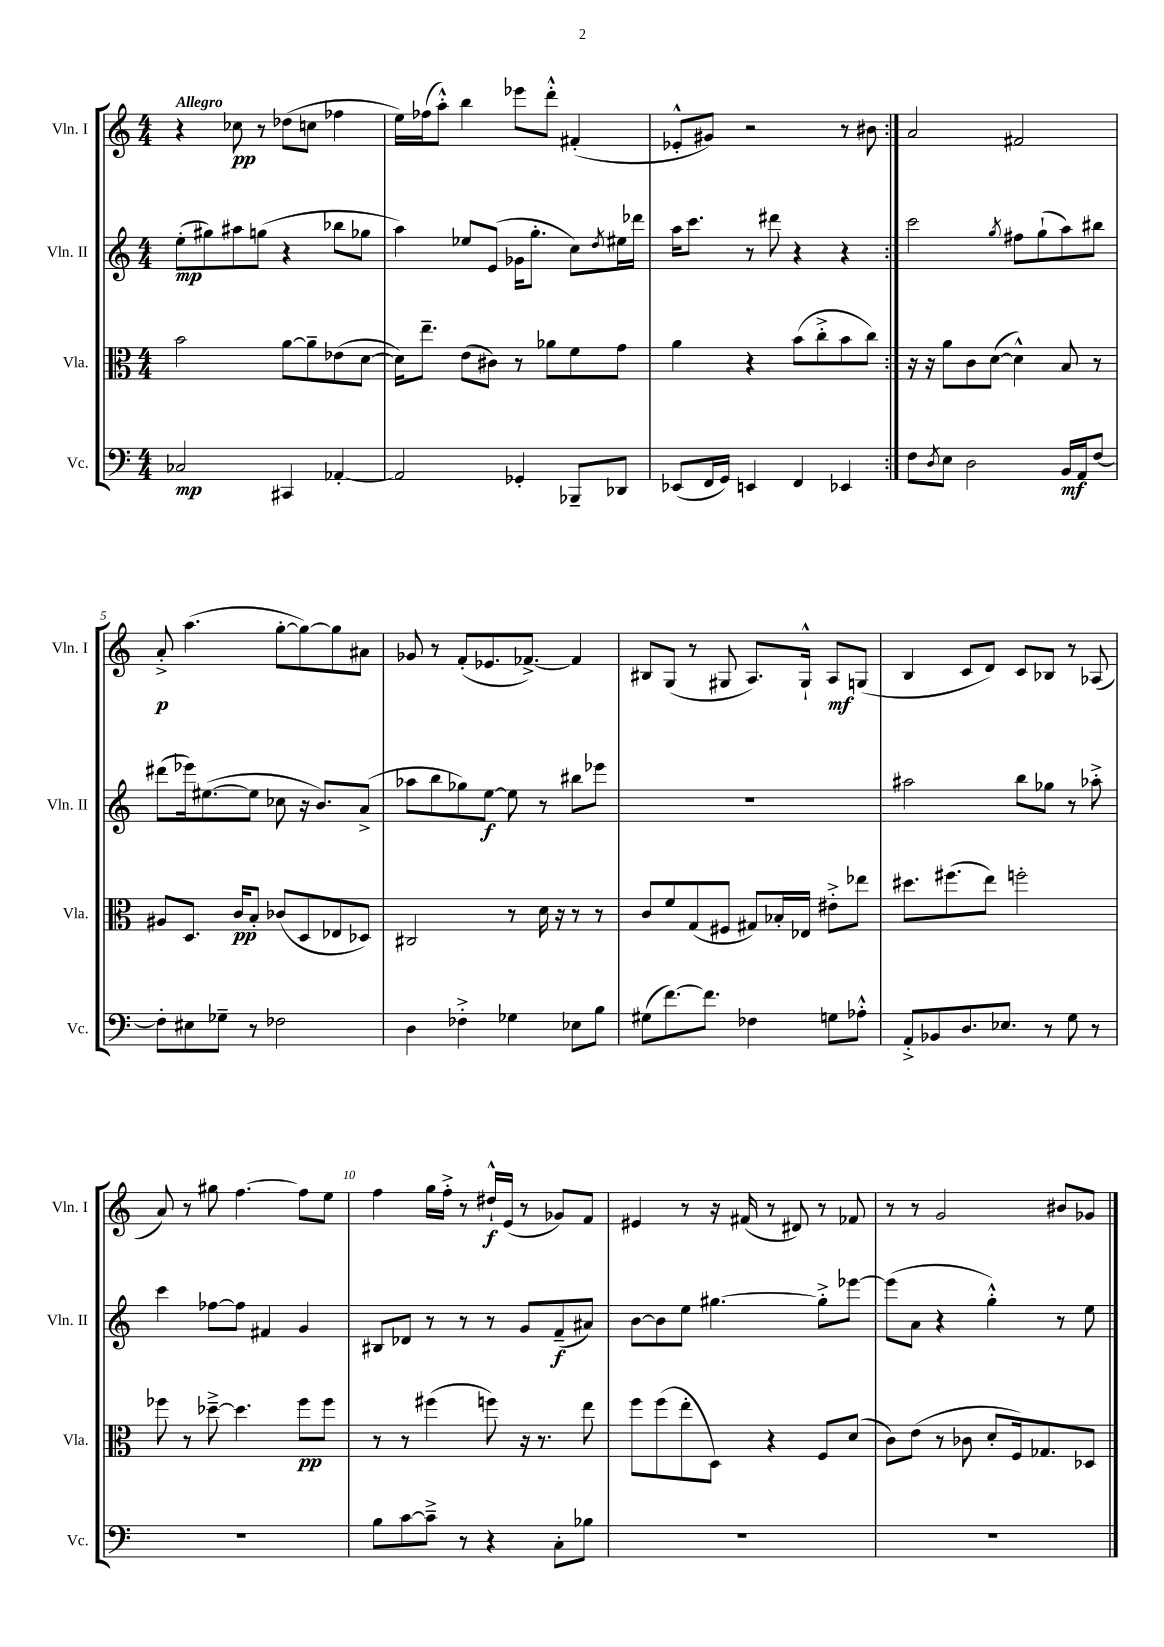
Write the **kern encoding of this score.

**kern	**dynam	**kern	**dynam	**kern	**dynam	**kern	**dynam
*part4	*part4	*part3	*part3	*part2	*part2	*part1	*part1
*staff4	*staff4	*staff3	*staff3	*staff2	*staff2	*staff1	*staff1
*I"Vc.	*	*I"Vla.	*	*I"Vln. II	*	*I"Vln. I	*
*I'Vc.	*	*I'Vla.	*	*I'Vln. II	*	*I'Vln. I	*
*clefF4	*	*clefC3	*	*clefG2	*	*clefG2	*
*k[]	*	*k[]	*	*k[]	*	*k[]	*
*M4/4	*	*M4/4	*	*M4/4	*	*M4/4	*
=1	=1	=1	=1	=1	=1	=1	=1
!	!	!	!	!	!	!LO:TX:a:B:t=Allegro	!
2C-X/	mp	2b\	.	(8ee'\L	mp	4r	.
.	.	.	.	8gg#X\)	.	.	.
.	.	.	.	8aa#X\	.	8cc-X\	pp
.	.	.	.	(8ggn\J	.	8r	.
4CC#X/	.	[8a\L	.	4r	.	(8dd-X\L	.
.	.	8a~\]	.	.	.	8ccn\J	.
[4AA-X'/	.	(8e-X\	.	8bb-X\L	.	4ff-X\	.
.	.	[8d\J	.	8gg-X\J	.	.	.
=2	=2	=2	=2	=2	=2	=2	=2
2AA-/]	.	16d\KL])	.	4aa\)	.	16ee\LL)	.
.	.	8.ee~\J	.	.	.	(16ff-X\J	.
.	.	.	.	.	.	8aa'^^\J)	.
.	.	(8e\L	.	8ee-X/L	.	4bb\	.
.	.	8c#X\J)	.	(8e/J	.	.	.
4GG-X'/	.	8r	.	16g-X\KL	.	8eee-X\L	.
.	.	.	.	8.gg'\J	.	.	.
.	.	8a-X\L	.	.	.	8ddd'^^\J	.
8BBB-X~/L	.	8f\	.	8cc\L)	.	(4f#X'/	.
.	.	.	.	8qdd/	.	.	.
8DD-X/J	.	8g\J	.	16ee#X\L	.	.	.
.	.	.	.	16ddd-X\JJ	.	.	.
=3	=3	=3	=3	=3	=3	=3	=3
(8EE-X/L	.	4a\	.	16aa\KL	.	8e-X'^^/L	.
.	.	.	.	8.ccc\J	.	.	.
16FF/L	.	.	.	.	.	8g#X/J)	.
16GG/JJ)	.	.	.	.	.	.	.
4EEn/	.	4r	.	8r	.	2r	.
.	.	.	.	8ddd#X\	.	.	.
4FF/	.	(8b\L	.	4r	.	.	.
.	.	8cc'^\	.	.	.	.	.
4EE-X/	.	8b\	.	4r	.	8r	.
.	.	8cc\J)	.	.	.	8b#X\	.
=4:|!	=4:|!	=4:|!	=4:|!	=4:|!	=4:|!	=4:|!	=4:|!
8F\L	.	16r	.	2ccc\	.	2a/	.
.	.	16r	.	.	.	.	.
8qD/	.	.	.	.	.	.	.
8E\J	.	8a\L	.	.	.	.	.
2D\	.	8c\	.	.	.	.	.
.	.	([8d\J	.	.	.	.	.
.	.	.	.	8qgg/	.	.	.
.	.	4d^^\])	.	8ff#X\L	.	2f#X/	.
.	.	.	.	(8gg`\	.	.	.
16BB/LL	mf	8B/	.	8aa\)	.	.	.
16AA/J	.	.	.	.	.	.	.
[8F/J	.	8r	.	8bb#X\J	.	.	.
!!LO:LB:g=z
=5	=5	=5	=5	=5	=5	=5	=5
8F'\L]	.	8A#X/L	.	(8ddd#X\L	.	8a'^/	p
8E#X\	.	8.D/J	.	16eee-X\k)	.	(4.aa\	.
.	.	.	.	([8.ee#X\	.	.	.
8G-X~\J	.	.	.	.	.	.	.
.	.	16c/KL	pp	.	.	.	.
8r	.	8B'/J	.	8ee#\J]	.	.	.
2F-X\	.	(8c-X/L	.	8cc-X\	.	[8gg'\L	.
.	.	8D/	.	16r	.	8gg\_)	.
.	.	.	.	8.b/L)	.	.	.
.	.	8E-X/	.	.	.	8gg\]	.
.	.	8D-X/J)	.	(8a^/J	.	8a#X\J	.
=6	=6	=6	=6	=6	=6	=6	=6
4D\	.	2C#X/	.	8aa-X\L	.	8g-X/	.
.	.	.	.	8bb\	.	8r	.
4F-X'^\	.	.	.	8gg-X\)	.	(8f'/L	.
.	.	.	.	[8ee\J	f	8.e-X/	.
4G-X\	.	8r	.	8ee\]	.	.	.
.	.	.	.	.	.	[8.f-X^/J)	.
.	.	16d\	.	8r	.	.	.
.	.	16r	.	.	.	.	.
8E-X\L	.	8r	.	8bb#X\L	.	4f-/]	.
8B\J	.	8r	.	8eee-X\J	.	.	.
=7	=7	=7	=7	=7	=7	=7	=7
(8G#X\L	.	8c/L	.	1r	.	8B#X/L	.
[8.f\)	.	8f/	.	.	.	(8G/J	.
.	.	(8G/	.	.	.	8r	.
8.f\J]	.	.	.	.	.	.	.
.	.	8F#X/J	.	.	.	8G#X/	.
4F-X\	.	8G#X/L)	.	.	.	8.A/L)	.
.	.	16B-X'/L	.	.	.	.	.
.	.	16E-X/JJ	.	.	.	16G#`^^/Jk	.
8Gn\L	.	8e#X'^\L	.	.	.	8A/L	mf
8A-X'^^\J	.	8ee-X\J	.	.	.	(8Gn/J	.
=8	=8	=8	=8	=8	=8	=8	=8
8AA'^/L	.	8.dd#X\L	.	2aa#X\	.	4B/	.
8BB-X/	.	.	.	.	.	.	.
.	.	(8.ff#X\	.	.	.	.	.
8.D/	.	.	.	.	.	8c/L	.
.	.	8ee\J)	.	.	.	8d/J)	.
8.E-X/J	.	.	.	.	.	.	.
.	.	2ffn'\	.	8bb\L	.	8c/L	.
8r	.	.	.	8gg-X\J	.	8B-X/J	.
8G\	.	.	.	8r	.	8r	.
8r	.	.	.	8aa-X'^\	.	(8A-X/	.
!!LO:LB:g=z
=9	=9	=9	=9	=9	=9	=9	=9
1r	.	8ff-X\	.	4ccc\	.	8a/)	.
.	.	8r	.	.	.	8r	.
.	.	[8dd-X~^\	.	[8ff-X\L	.	8gg#X\	.
.	.	4.dd-\]	.	8ff-\J]	.	[4.ff\	.
.	.	.	.	4f#X/	.	.	.
.	.	8ff-\L	pp	4g/	.	8ff\L]	.
.	.	8ff-\J	.	.	.	8ee\J	.
=10	=10	=10	=10	=10	=10	=10	=10
8B\L	.	8r	.	8B#X/L	.	4ff\	.
[8c\	.	8r	.	8d-X/J	.	.	.
8c~^\J]	.	(4ff#X\	.	8r	.	16gg\LL	.
.	.	.	.	.	.	16ff'^\JJ	.
8r	.	.	.	8r	.	8r	.
4r	.	8ffn\)	.	8r	.	16dd#X`^^/LL	f
.	.	.	.	.	.	(16e/JJ	.
.	.	16r	.	8g/L	.	8r	.
.	.	8.r	.	.	.	.	.
8C'\L	.	.	.	(8f~/	f	8g-X/L)	.
8B-X\J	.	8ee\	.	8a#X/J)	.	8f/J	.
=11	=11	=11	=11	=11	=11	=11	=11
1r	.	8ff\L	.	[8b\L	.	4e#X/	.
.	.	(8ff\	.	8b\]	.	.	.
.	.	8ee'\	.	8ee\J	.	8r	.
.	.	8D\J)	.	[4.gg#X\	.	16r	.
.	.	.	.	.	.	(16f#X/	.
.	.	4r	.	.	.	8r	.
.	.	.	.	.	.	8d#X/)	.
.	.	8F/L	.	8gg#'^\L]	.	8r	.
.	.	(8d/J	.	[8eee-X\J	.	8f-X/	.
=12	=12	=12	=12	=12	=12	=12	=12
1r	.	8c\L)	.	(8eee-\L]	.	8r	.
.	.	(8e\J	.	8a\J	.	8r	.
.	.	8r	.	4r	.	2g/	.
.	.	8c-X\	.	.	.	.	.
.	.	8d'/L	.	4gg'^^\)	.	.	.
.	.	16F/k)	.	.	.	.	.
.	.	8.G-X/	.	.	.	.	.
.	.	.	.	8r	.	8b#X/L	.
.	.	8D-X/J	.	8ee\	.	8g-X/J	.
==	==	==	==	==	==	==	==
*-	*-	*-	*-	*-	*-	*-	*-
